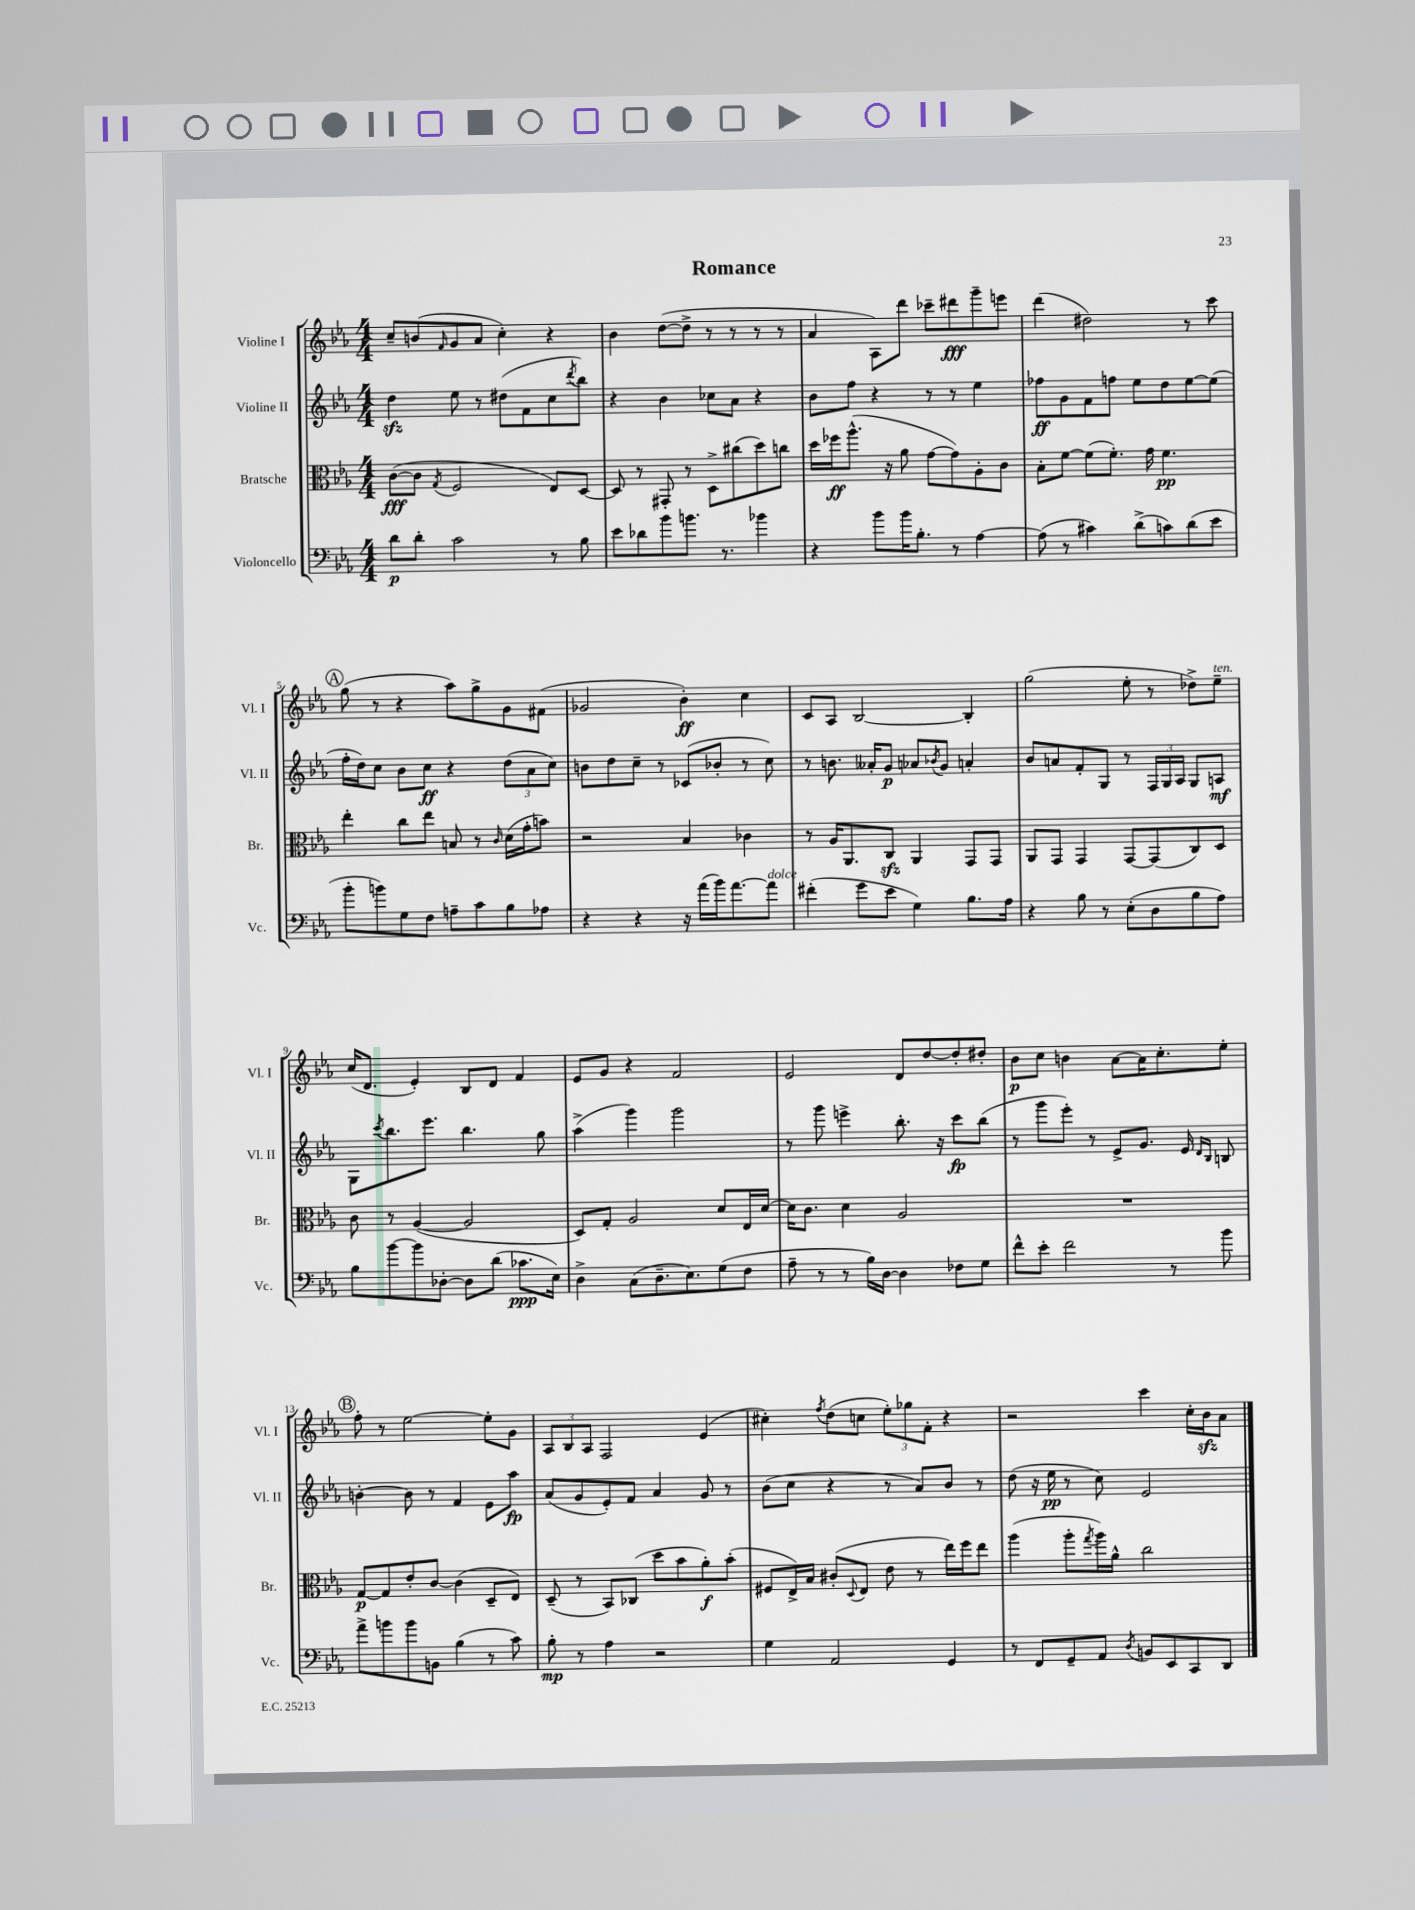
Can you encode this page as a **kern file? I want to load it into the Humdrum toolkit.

**kern	**kern	**kern	**kern
*staff4	*staff3	*staff2	*staff1
*clefF4	*clefC3	*clefG2	*clefG2
*k[b-e-a-]	*k[b-e-a-]	*k[b-e-a-]	*k[b-e-a-]
*M4/4	*M4/4	*M4/4	*M4/4
8d\L	([8c\L	4dd\	8cc~/L
8d'\J	8c\]J	.	(8b/
.	8qG/	.	16qqf/
2c\	2F/	8ee-\	8g/
.	.	8r	8a-/J
.	.	(8dd#\L	4cc'\)
.	.	8f\	.
8r	8E-/L)	8cc\	4r
.	.	8qddd/	.
8B-\	[8D/J	8bb-\J)	.
=	=	=	=
8e-\L	8D/]	4r	4b-\
8d-\	8r	.	.
8b-\	8GG#'/	4b-\	([8dd\L
8.b\J	8r	.	8dd^\]J
.	8D^\L	8cc-\L	8r
8.r	.	.	.
.	(8cc#\	8a-\J	8r
4b-\	8dd\)	4r	8r
.	8cc\J	.	8r
=	=	=	=
4r	16dd\LL	8b-\L	4a-/
.	16ff-\J	.	.
.	(8.aa-^^\J	8ff\J	.
8b-\L	.	4r	8A-\L)
.	16r	.	.
16b-\K	8a-\	.	8ddd\J
8.B-'\J	.	.	.
.	[8g\L	8r	8ccc-~\L
8r	8g\])	8r	8ddd#\
[4A-\	8A-'\	4ee-\	8ggg~\
.	8c\J	.	8eee\J
=	=	=	=
(8A-\]	8B-'\L	8ff-\L	(4ddd\
8r	[8f\J	8g\	.
4c#\)	(8f\]L	8f\	2dd#\)
.	8.f'\J)	8ff\J	.
(8d^\L	.	8ee-\L	.
.	16g\	.	.
8c\)	4.f\	8dd\	.
(8d\	.	[8ee-\	8r
8e-\J	.	(8ee-\]J	8ccc\
=	=	=	=
8b-'\L	4ee-'\	16ff'\LL	(8gg\
.	.	16dd\J)	.
8b\)	.	8cc\J	8r
8G\	8cc\L	8b-\L	4r
8F\J	8ee-\J	8cc\J	.
8A~\L	8B/	4r	8aa-\L)
8c\	8r	.	8gg^\
.	16qqc/	.	.
8B-\	(16d\LL	(12dd\L	8g\
.	16g'\J	.	.
.	.	12a-\	.
8A-\J	8b\J)	.	(8f#\J
.	.	12cc\J)	.
=	=	=	=
4r	2r	8b\L	2g-/
.	.	8dd\	.
4r	.	8cc~\J	.
.	.	8r	.
16r	4B-/	(8c-/L	4b-'\)
(16a-\LL	.	.	.
16b-\J)	.	8b-'/J	.
[8.a-\	.	.	.
.	4c-\	8r	4cc\
8a-\]J	.	8cc\)	.
=	=	=	=
(4f#'\	8r	8r	8c/L
.	16A-/LK	8.b\	8A-/J
.	8.AA-/	.	.
8g\L	.	.	[2B-/
.	.	16a--'/LK	.
8e-\J	8C/J	8g/J	.
4G\)	4AA-/	8a-/L	.
.	.	8qb-/	.
.	.	8g/J	.
8.B-\L	8GG/L	4a'/	4B-'/]
.	8GG/J	.	.
16A-\Jk	.	.	.
=	=	=	=
4r	8AA-/L	8b-/L	(2gg\
.	8GG/J	8a/	.
8B-\	4GG/	8f'/	.
8r	.	8G/J	.
(8E-'\L	[8GG/L	8r	8ee-'\
8D\	(8GG/]	24F/LL	8r
.	.	24G/	.
.	.	24A-/JJ	.
8B-\	8C/)	8G/L	8dd-^\L)
8A-\J)	8D/J	8A/J	8ee-~\J
=	=	=	=
8B-\L	8c\	8G\L	(16cc/LK
.	.	.	8.d/J
.	.	8qccc/	.
[8b-\	8r	8.bb-\	.
8b-\]	([4A-/	.	4e-'/)
.	.	8.eee-\J	.
[8D-'\J	.	.	.
8D-\]L	2A-/]	4.bb-\	8B-/L
(8d\J	.	.	8d/J
8.c-\L	.	.	4f/
.	.	8gg\	.
16E-\Jk)	.	.	.
=	=	=	=
4D^\	8D/L)	(4aa-^\	8e-/L
.	8G'/J	.	8g/J
(8C\L	2A-/	4ggg\)	4r
8.D~\	.	.	.
.	.	2ggg\	2f/
8.E-\)	.	.	.
(8G\	8d/L	.	.
8F\J	16E-/L	.	.
.	[16d/JJ	.	.
=	=	=	=
8A-~\	16d\]LK	8r	2e-/
.	8.c\J	.	.
8r	.	8ggg\	.
8r	4d\	4eee^\	.
16B-\LL)	.	.	.
[16D\JJ	.	.	.
4D\]	2A-/	8.bb-'\	8d/L
.	.	.	[8dd/
.	.	16r	.
8F-\L	.	8ccc\L	8dd'/]
8G\J	.	(8bb-\J	8dd#'/J
=	=	=	=
8f^^\L	1r	8r	8b-\L
8e-'\J	.	8ggg\L	8cc\J
2f\	.	8eee-'\J)	4b\
.	.	8r	.
.	.	8e-^/L	[8a-\L
.	.	8.g/J	16a-\]K
.	.	.	8.cc'\
8r	.	.	.
.	.	16e-/	.
.	.	16qqd/LL	.
.	.	16qqB-/JJ	.
8b-\	.	8B/	8ee-'\J
=	=	=	=
8a-^\L	[8G/L	[4b'\	8ff'\
8b\	8G/]	.	8r
8b\	8e-'/	8b\]	[2ee-\
8BB\J	[8c/J	8r	.
(4B-\	(4c\]	4f/	.
8r	8D~/L	8e-\L	8ee-'\]L
8c\)	8E-/J)	8aa-\J	8g\J
=	=	=	=
8B-'\	(8D~/	(8a-/L	12A-/L
.	.	.	12B-/
8r	8r	8g/	.
.	.	.	12A-/J
4A-\	8BB-/L)	8e-'/)	2F/
.	(8C-/J	8f/J	.
2r	8dd\L	4a-/	.
.	8b-\	.	.
.	8a-'\)	8g/	(4e-/
.	(8b-'\J	8r	.
=	=	=	=
4G\	8F#/L	(8b-\L	4cc#'\)
.	16E-^/L)	8cc\J	.
.	16B-/JJ	.	.
.	.	.	8qff/
2AA-/	(8c#'/L	4r	(8dd\L
.	8qqD/	.	.
.	8E-/J	.	8cc\J
.	8e-\	8r	12ee-'\L)
.	.	.	12gg-\
.	8r	8a-/L)	.
.	.	.	12f'\J
4GG/	16ee-\LL)	8b-/J	4r
.	16ff\J	.	.
.	8ee-\J	8r	.
=	=	=	=
8r	(4aa-\	(8dd\	2r
8FF/L	.	16r	.
.	.	16ee-\	.
8GG~/	8aa-'\L	8r	.
.	8qgg/	.	.
8AA-/J	16aa-\L)	8cc\)	.
.	16a-^^\JJ	.	.
8qD/	.	.	.
8BB/L	2cc\	2e-/	4ccc\
8EE-/	.	.	.
8CC/	.	.	16cc'\LL
.	.	.	16b-\J
8DD/J	.	.	8a-\J
==	==	==	==
*-	*-	*-	*-
